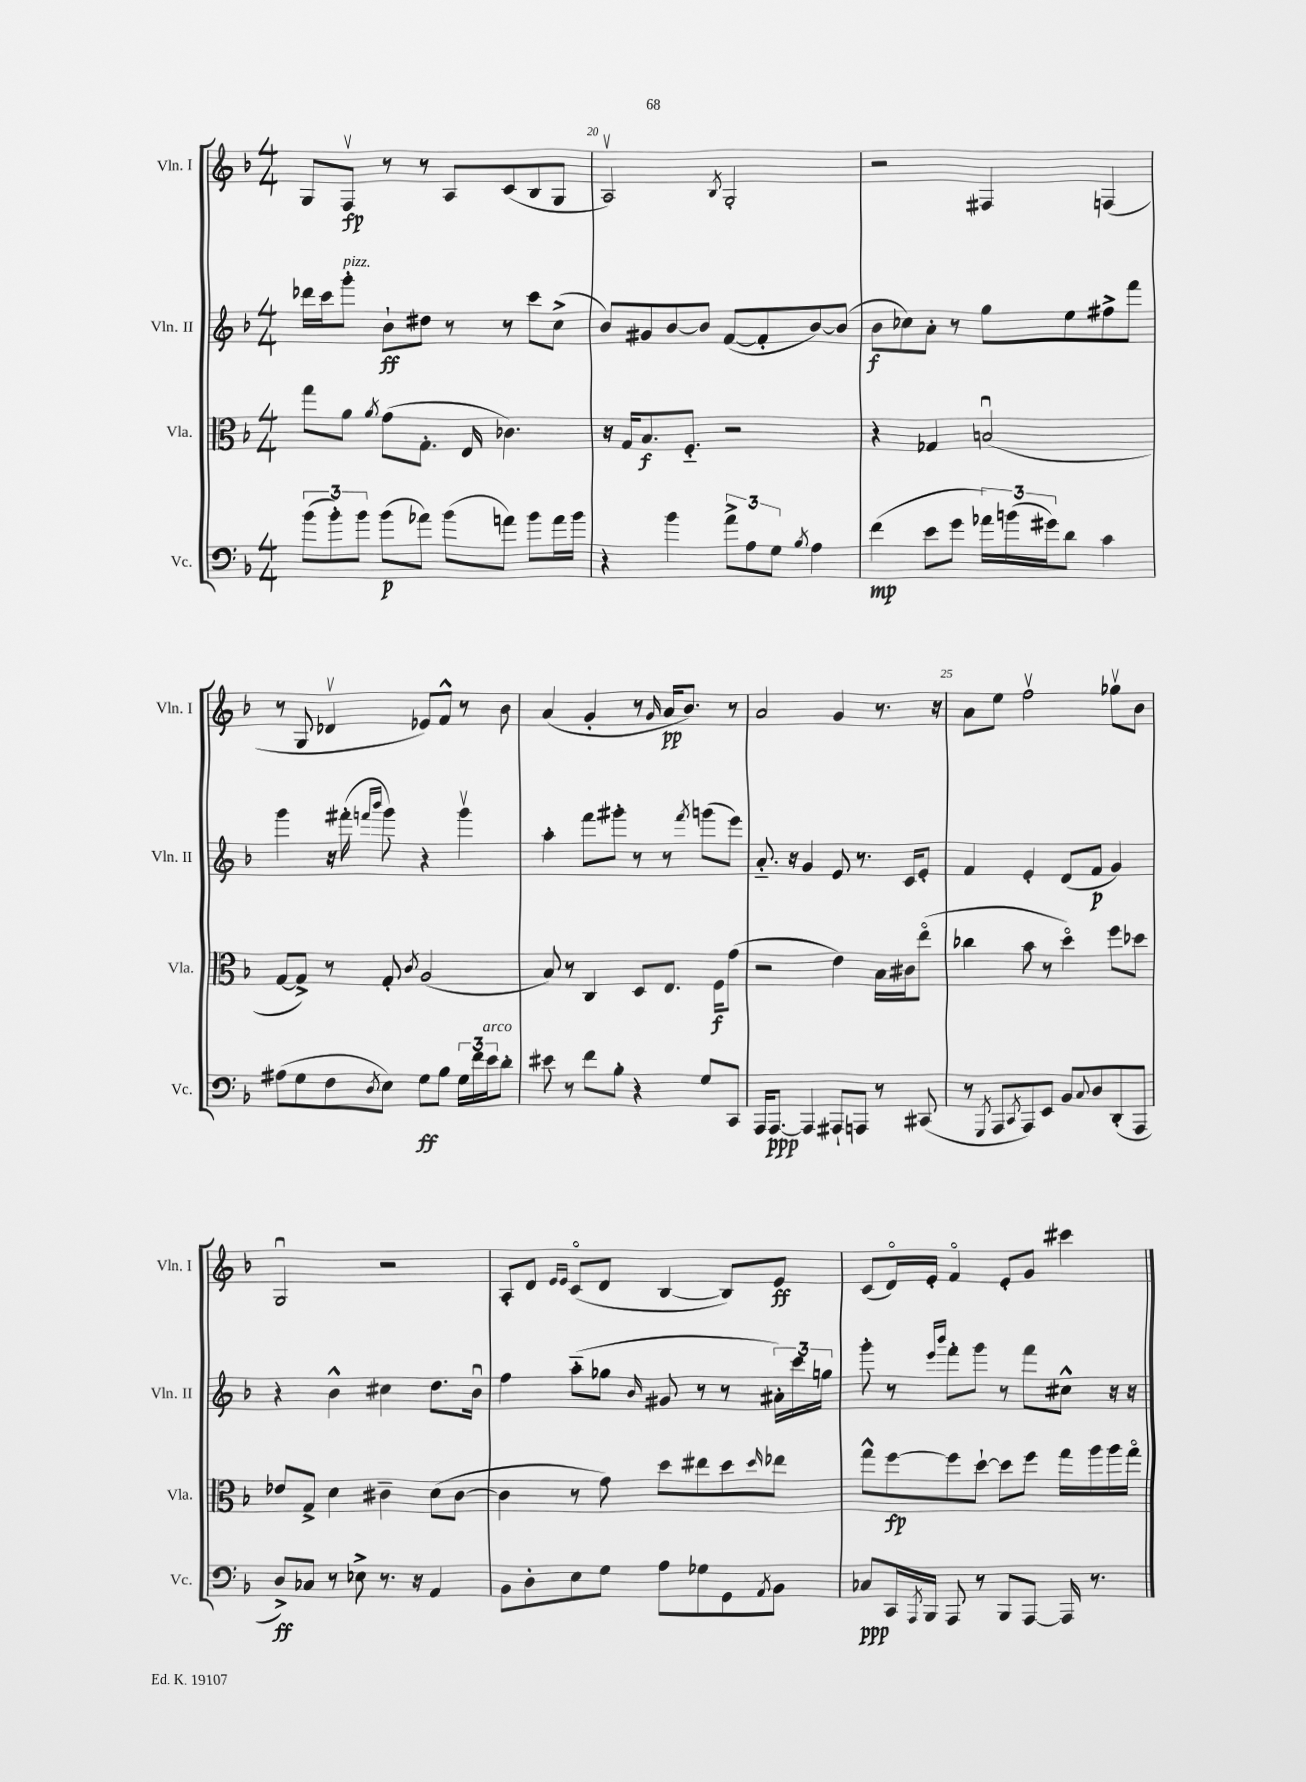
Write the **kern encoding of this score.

**kern	**dynam	**kern	**dynam	**kern	**dynam	**kern	**dynam
*part4	*part4	*part3	*part3	*part2	*part2	*part1	*part1
*staff4	*staff4	*staff3	*staff3	*staff2	*staff2	*staff1	*staff1
*I"Vc.	*	*I"Vla.	*	*I"Vln. II	*	*I"Vln. I	*
*I'Vc.	*	*I'Vla.	*	*I'Vln. II	*	*I'Vln. I	*
*clefF4	*	*clefC3	*	*clefG2	*	*clefG2	*
*k[b-]	*	*k[b-]	*	*k[b-]	*	*k[b-]	*
*M4/4	*	*M4/4	*	*M4/4	*	*M4/4	*
=19	=19	=19	=19	=19	=19	=19	=19
(12b-\L	.	8gg\L	.	16ddd-X\LL	.	8G/L	.
.	.	.	.	16ccc\J	.	.	.
12b-'\)	.	.	.	.	.	.	.
!	!	!	!	!LO:TX:a:i:t=pizz.	!	!	!
.	.	8a\J	.	8ggg'\J	.	8Fv/J	fp
12b-\J	.	.	.	.	.	.	.
.	.	8qa/	.	.	.	.	.
(8b-\L	p	(8g\L	.	8b-`\L	ff	8r	.
8a-X\J)	.	8.G'\J	.	8dd#X\J	.	8r	.
(8b-\L	.	.	.	8r	.	8A/L	.
.	.	16E/	.	.	.	.	.
8an\J)	.	4.c-X\)	.	8r	.	(8c/	.
8b-\L	.	.	.	8ccc\L	.	8B-/	.
16a\L	.	.	.	(8cc^\J	.	8G/J	.
16b-\JJ	.	.	.	.	.	.	.
=20	=20	=20	=20	=20	=20	=20	=20
4r	.	16r	.	8b-/L)	.	2Av/)	.
.	.	16G/KL	.	.	.	.	.
.	.	8.B-/	f	8g#X/	.	.	.
4b-\	.	.	.	[8b-/	.	.	.
.	.	8.F/J	.	.	.	.	.
.	.	.	.	8b-/J]	.	.	.
.	.	.	.	.	.	8qB-/	.
12a^\L	.	2r	.	([8f/L	.	2G'/	.
12A\	.	.	.	.	.	.	.
.	.	.	.	8f'/]	.	.	.
12G\J	.	.	.	.	.	.	.
8qB-/	.	.	.	.	.	.	.
4A\	.	.	.	[8b-/)	.	.	.
.	.	.	.	(8b-/J]	.	.	.
=21	=21	=21	=21	=21	=21	=21	=21
(4f\	mp	4r	.	8b-\L	f	2r	.
.	.	.	.	8cc-X\)	.	.	.
8e\L	.	4G-X/	.	8a'\J	.	.	.
8g\J	.	.	.	8r	.	.	.
24a-X\LL)	.	(2Bnu/	.	8gg\L	.	4F#X/	.
(24bn\	.	.	.	.	.	.	.
24g#X\J)	.	.	.	.	.	.	.
8d\J	.	.	.	8ee\	.	.	.
4c\	.	.	.	8ff#X^\	.	(4Fn/	.
.	.	.	.	8fff\J	.	.	.
!!LO:LB:g=z
=22	=22	=22	=22	=22	=22	=22	=22
(8A#X\L	.	[8G/L	.	4ggg\	.	8r	.
8G\	.	8G^/J])	.	.	.	8G/	.
8F\	.	8r	.	16r	.	4d-Xv/	.
.	.	.	.	(16fff#X'\	.	.	.
.	.	.	.	16qqfffn/LL	.	.	.
8qD/	.	.	.	16qqbbb-/JJ	.	.	.
8E\J)	.	8G'/	.	8ggg\)	.	.	.
.	.	8qc/	.	.	.	.	.
8G\L	ff	(2A/	.	4r	.	8e-X/L)	.
8B-\J	.	.	.	.	.	8f^^/J	.
24G\LL	.	.	.	4gggv\	.	8r	.
24f\	.	.	.	.	.	.	.
!LO:TX:a:i:t=arco	!	!	!	!	!	!	!
24e\J	.	.	.	.	.	.	.
8d'\J	.	.	.	.	.	8b-\	.
=23	=23	=23	=23	=23	=23	=23	=23
8e#X\	.	8B-/)	.	4aa'\	.	(4a/	.
8r	.	8r	.	.	.	.	.
8f\L	.	4C/	.	8fff\L	.	4g'/	.
8B-'\J	.	.	.	8ggg#X'\J	.	.	.
4r	.	8D/L	.	8r	.	8r	.
.	.	.	.	.	.	16qqg/	.
.	.	8.E/J	.	8r	.	16a/KL	pp
.	.	.	.	.	.	8.b-/J)	.
.	.	.	.	8qfff/	.	.	.
8G/L	.	.	.	(8gggn\L	.	.	.
.	.	16F\KL	f	.	.	.	.
8CC/J	.	(8g\J	.	8eee\J)	.	8r	.
=24	=24	=24	=24	=24	=24	=24	=24
16AAA/KL	.	2r	.	8.a/	.	2a/	.
[8.AAA/J	ppp	.	.	.	.	.	.
.	.	.	.	16r	.	.	.
4AAA/]	.	.	.	4g/	.	.	.
8AAA#X`/L	.	4e\)	.	8e/	.	4g/	.
8AAAn/J	.	.	.	8.r	.	.	.
8r	.	16B-\LL	.	.	.	8.r	.
.	.	16c#X\J	.	16c/KL	.	.	.
(8CC#X/	.	(8ee\J	.	8e'/J	.	.	.
.	.	.	.	.	.	16r	.
=25	=25	=25	=25	=25	=25	=25	=25
8r	.	4cc-X\	.	4f/	.	8a\L	.
8qGGG/	.	.	.	.	.	.	.
8AAA/L	.	.	.	.	.	8ee\J	.
8qCC/	.	.	.	.	.	.	.
8AAA/)	.	8b-\	.	4e'/	.	2ffv\	.
8EE/J	.	8r	.	.	.	.	.
8BB-/L	.	4dd\)	.	(8d/L	.	.	.
8qqC/	.	.	.	.	.	.	.
8D/	.	.	.	8f/J	p	.	.
(8DD'/	.	8ff\L	.	4g/)	.	8gg-Xv\L	.
8AAA/J	.	8dd-X\J	.	.	.	8b-\J	.
!!LO:LB:g=z
=26	=26	=26	=26	=26	=26	=26	=26
8D^/L)	ff	8e-X/L	.	4r	.	2Gu/	.
8C-X/J	.	8G^/J	.	.	.	.	.
8r	.	4d\	.	4b-^^\	.	.	.
8E-X^\	.	.	.	.	.	.	.
8.r	.	4c#X~\	.	4cc#X\	.	2r	.
16r	.	.	.	.	.	.	.
4AA/	.	(8d\L	.	8.dd\L	.	.	.
.	.	[8c#\J	.	.	.	.	.
.	.	.	.	16b-u\Jk	.	.	.
=27	=27	=27	=27	=27	=27	=27	=27
8BB-\L	.	4c#\]	.	4ff\	.	8A'/L	.
8D'\	.	.	.	.	.	8d/J	.
.	.	.	.	.	.	16qqe/LL	.
.	.	.	.	.	.	16qqe/JJ	.
8E\	.	8r	.	(8aa\L	.	(8c/L	.
8G\J	.	8g\)	.	8gg-X\J	.	8d/J	.
.	.	.	.	16qqb-/	.	.	.
8A\L	.	8dd\L	.	8g#X/	.	[4B-/	.
8G-X\	.	8ee#X\	.	8r	.	.	.
8GG\	.	8dd\	.	8r	.	8B-/L])	.
8qAA/	.	16qqdd/	.	.	.	.	.
8BB-\J	.	8ee-X\J	.	24a#X'\LL)	.	8e/J	ff
.	.	.	.	24ccc\	.	.	.
.	.	.	.	24ggn\JJ	.	.	.
=28	=28	=28	=28	=28	=28	=28	=28
8C-X/L	ppp	8gg^^\L	.	8ggg'\	.	(8c/L	.
16CC/L	.	[8ff\	fp	8r	.	16d/L)	.
8qAAA/	.	.	.	.	.	.	.
16BBB-/JJ	.	.	.	.	.	16e'/JJ	.
.	.	.	.	16qqeee/LL	.	.	.
.	.	.	.	16qqbbb-/JJ	.	.	.
8AAA/	.	8ff\]	.	8fff'\L	.	4f/	.
8r	.	[8dd`\J	.	8ggg\J	.	.	.
8BBB-/L	.	8dd\L]	.	8r	.	8e'/L	.
[8AAA/J	.	8ff\J	.	8fff\L	.	8g/J	.
16AAA/]	.	16gg\LL	.	8cc#X^^\J	.	4ccc#X\	.
8.r	.	16aa\	.	.	.	.	.
.	.	16aa\	.	16r	.	.	.
.	.	16gg\JJ	.	16r	.	.	.
==	==	==	==	==	==	==	==
*-	*-	*-	*-	*-	*-	*-	*-
